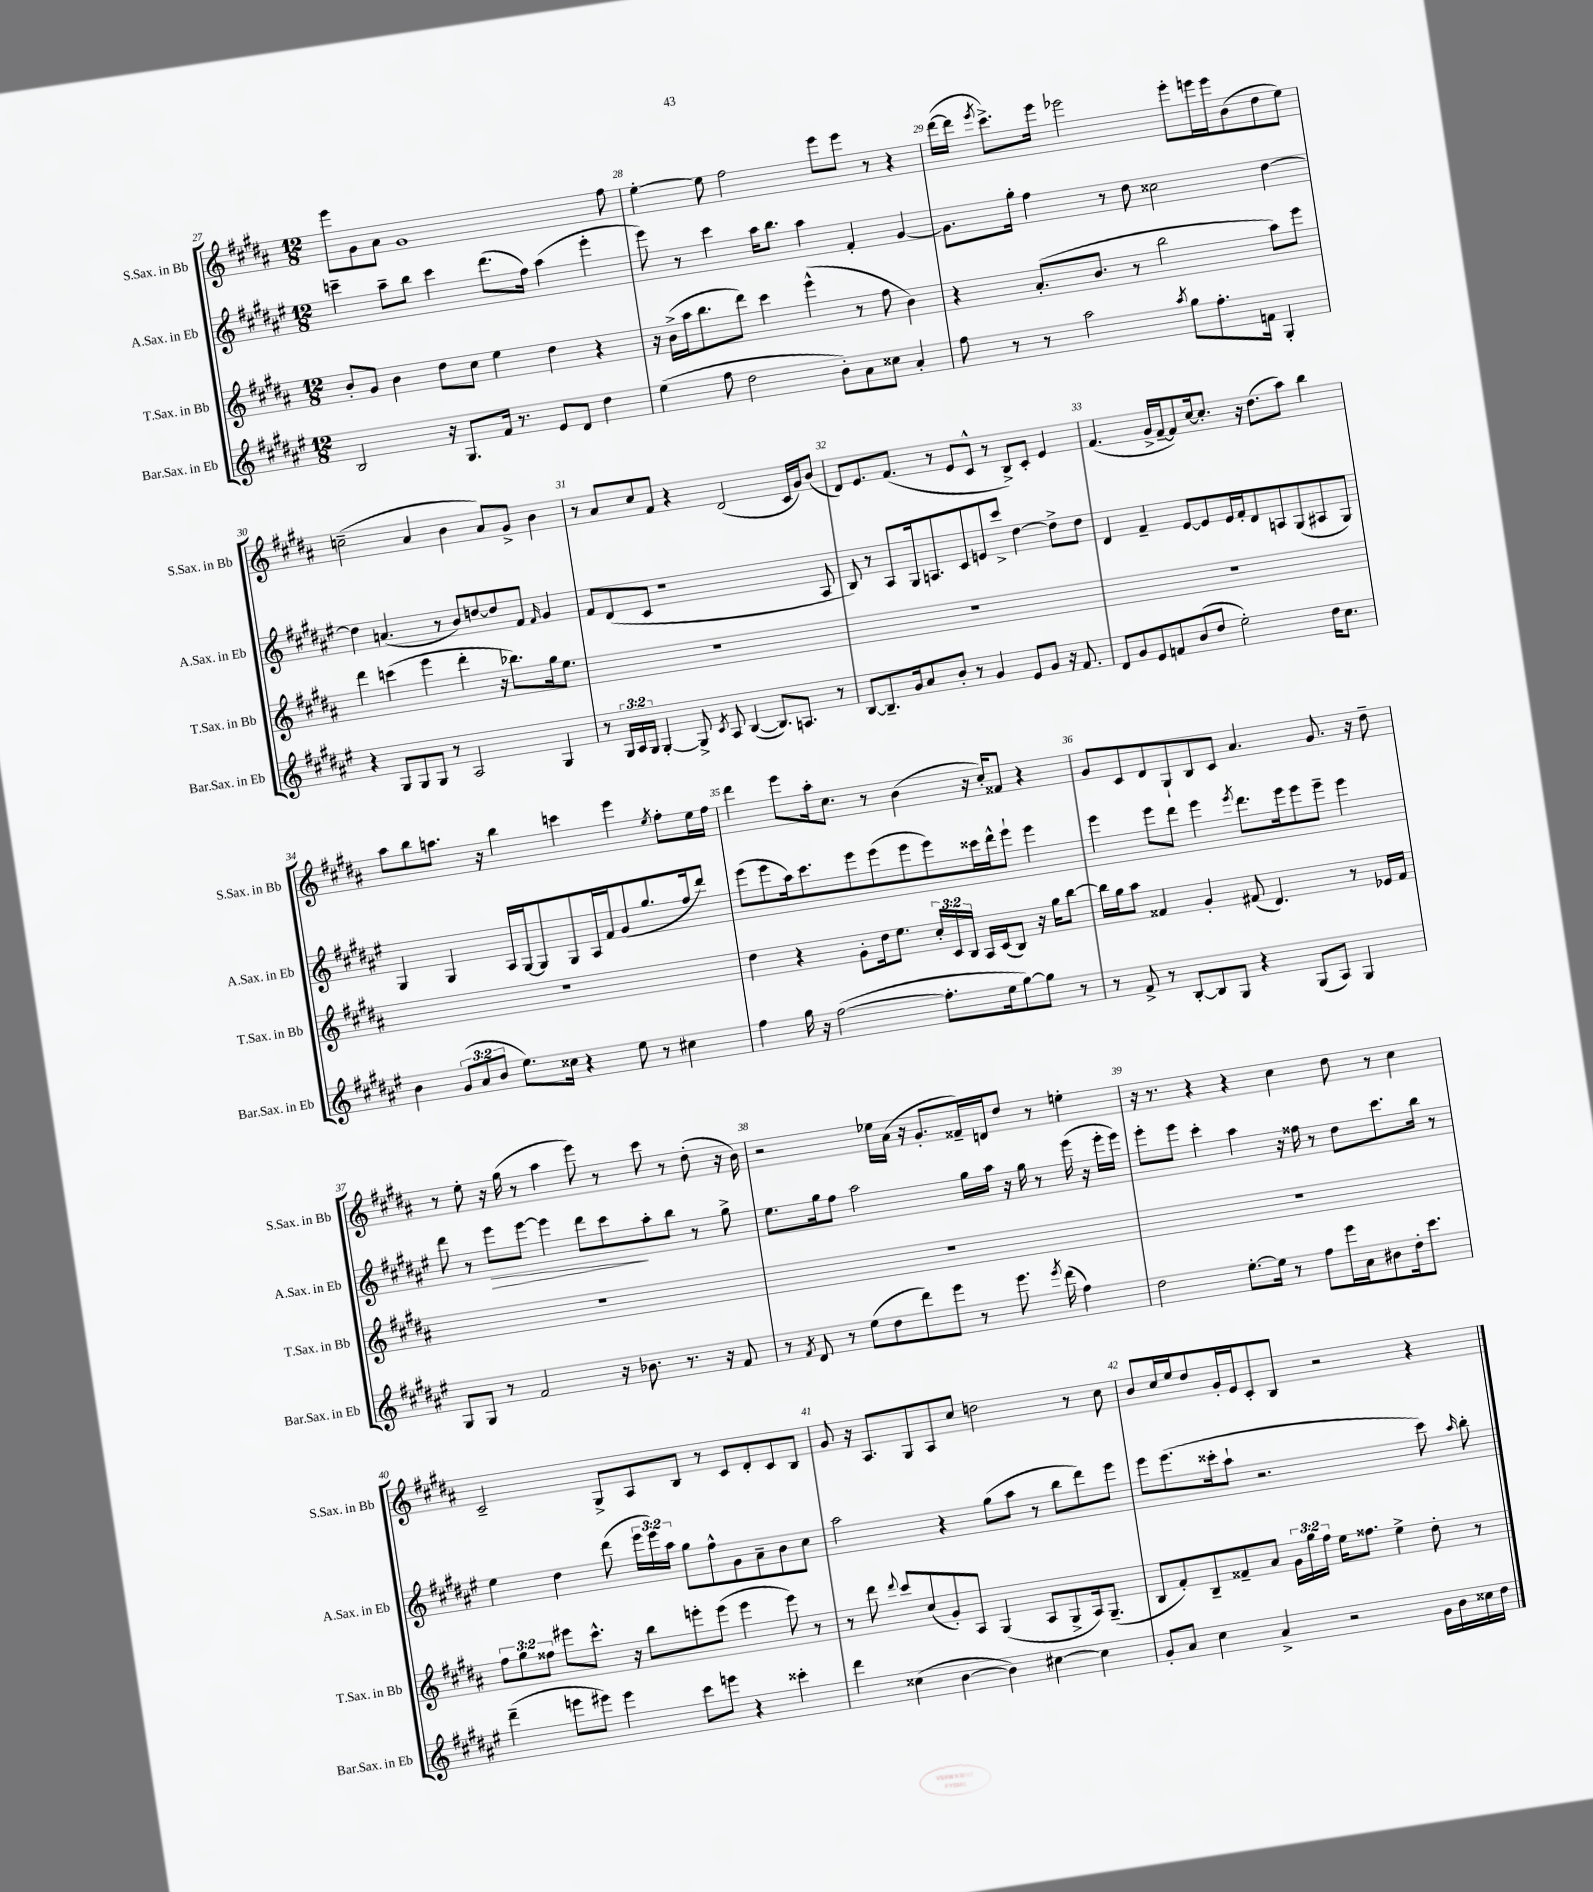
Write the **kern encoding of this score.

**kern	**kern	**kern	**kern
*staff4	*staff3	*staff2	*staff1
*clefG2	*clefG2	*clefG2	*clefG2
*k[f#c#g#d#a#e#]	*k[f#c#g#d#a#]	*k[f#c#g#d#a#e#]	*k[f#c#g#d#a#]
*M12/8	*M12/8	*M12/8	*M12/8
2B/	8b'/L	4ccc~\	8eee\L
.	8g#/J	.	8g#\
.	4b\	8aa#~\L	8a#\J
.	.	8bb\J	1g#
16r	8dd#\L	4ccc\	.
8.G#/L	.	.	.
.	8cc#\J	.	.
16f#/Jk	4ee\	(8.ddd#\L	.
8.r	.	.	.
.	.	16ff#\Jk)	.
8e#/L	4dd#\	(4aa#\	.
8d#/J	.	.	.
4dd#\	4r	4eee#'\	.
.	.	.	8ff#\
=	=	=	=
(4ee#\	16r	8eee#\)	[4ee'\
.	(16b^\LL	.	.
.	16aa#\J	8r	.
.	8.bb\	.	.
8ff#\	.	4ccc#\	8ee\]
2dd#\	8ddd#\J)	.	2ff#\
.	4ccc#\	16aa#\LK	.
.	.	8.bb\J	.
.	(4eee^^\	4aa#\	.
8b'\L)	.	.	8eee\L
8a#\	8r	4f#'/	8eee\J
8cc##\J	8ff#\	.	8r
4a#'/	4b\)	[4g#/	4r
=	=	=	=
8ff#\	4r	8.g#\]L	([16ddd#\LL
.	.	.	16ddd#\]JJ
.	.	.	8qeee/
8r	.	.	8.ccc#^\L)
.	.	16gg#'\Jk	.
8r	(8.a#'/L	4ff#\	.
.	.	.	16eee\Jk
2aa#\	.	.	2eee-\
.	8.b/J	.	.
.	.	8r	.
.	8r	8dd#\	.
.	2bb\	2cc##\	.
8qaa#/	.	.	.
8gg#\L	.	.	8eee-'\L
8.ff#'\	.	.	16eee\L
.	.	.	16eee\J
.	.	.	(8b\
16f\Jk	.	.	.
4G#'/	8aa#\L)	[4dd#\	8dd#\
.	8eee\J	.	8ee\J)
=	=	=	=
4r	4ddd#\	4dd#\]	(2cc~\
8G#/L	(4ccc\	(4.a/	.
8G#/	.	.	.
8G#/J	4eee\	.	4a#/
8r	.	8r	.
2A#/	4ddd#'\	8b/L)	4b\
.	.	[8dd/	.
.	16r	8dd/]	8a#/L)
.	8.bb-\L)	.	.
.	.	8f#/J	8g#^/J
.	.	16qqf#/	.
4G#/	16gg#\k	4g#/	4b\
.	8.ee\J	.	.
=	=	=	=
8r	1.r	8f#/L	8r
24G#/LL	.	(8d#/	8a#/L
24A#/	.	.	.
24G#/JJ	.	.	.
[4G#'/	.	8c#/J	8cc#/
.	.	1r	8f#/J
8G#^/]	.	.	4r
8qc#/	.	.	.
8A#/	.	.	.
([4B/	.	.	(2d#/
8.B/]L)	.	.	.
8.A/J	.	.	.
.	.	.	16c#/LL
.	.	.	16g#/J)
8r	.	8A#/	(8b/J
=	=	=	=
[8B/L	1.r	8B/)	8d#/L)
8.B~/]	.	8r	8.e/
.	.	8A#/L	.
16g#/k	.	.	(8.f#/J
8a#/	.	16G#/k	.
.	.	8.A/	.
8b'/J	.	.	8r
8r	.	8c#/	8e/L
4g#/	.	8e/	8c#^^/J
.	.	8ccc#^/J	8r
8e#/L	.	[4dd#\	8B^/L)
8g#/J	.	.	8c#'/J
16r	.	8dd#^\]L	4e/
8.f#/	.	.	.
.	.	8dd#\J	.
=	=	=	=
8d#/L	1.r	4d#/	(4.f#/
8g#/	.	.	.
8e#/	.	4f#~/	.
8f/	.	.	16g#^/LL
.	.	.	[16f#~/J
(8b/	.	[8e#/L	8f#/])
8dd#/J	.	8e#/]	[16cc#/k
.	.	.	8.cc#'/]J
2ee#'\)	.	16e#/L	.
.	.	16f#'/J	.
.	.	8d#/	16r
.	.	.	(8.dd#\L
.	.	8A/	.
.	.	(8G#/	8aa#\J)
16dd#\LK	.	8A#/	4bb\
8.cc#\J	.	.	.
.	.	8G#/J)	.
=	=	=	=
4b\	1.r	4G#/	8aa#\L
.	.	.	8bb\
(12g#/L	.	4G#/	8.aa\J
12a#/	.	.	.
12b/J	.	.	.
.	.	.	16r
8.ee#\L)	.	16A#/LL	4bb\
.	.	[16G#/J	.
.	.	8G#/]	.
16cc##\Jk	.	.	.
4r	.	8G#/	4ccc\
.	.	16A#/L	.
.	.	16f#/J	.
8ee#\	.	(8g#/	4eee\
8r	.	8.gg#/	.
.	.	.	8qee/
4cc#\	.	.	8ff#'\L
.	.	16ff#/k	.
.	.	8ddd#/J)	16ee\L
.	.	.	16ff#\JJ
=	=	=	=
4ff#\	4dd#\	(8eee#\L	4ddd#\
.	.	8eee#\	.
16gg#\	4r	16aa#\k)	8eee\L
16r	.	8.ccc#\	.
([2ff#\	.	.	16aa#'\k
.	.	.	8.cc#\J
.	8g#'\L	8eee#\	.
.	16dd#\k	(8eee#\	8r
.	8.ee\J	.	.
.	.	8eee#\	(4b\
8.ff#'\]L	24cc#'/LL	8eee#\)	.
.	24c#/	.	.
.	24B/JJ	.	.
.	16A#/LL	16ccc##\L	16r
16ee#\k	(16c#/J	16ddd#^^\J	16cc#'/LK)
[8gg#\)	8B/J)	8eee#`\J	8f##/J
8gg#\]J	16r	4eee#\	4r
.	16gg#\LK	.	.
8r	[8bb\J	.	.
=	=	=	=
8r	16bb\]LL	4eee#\	8g#/L
.	16gg#\J	.	.
8f#^/	8aa#\J	.	8c#/
8r	4f##/	8eee#\L	8d#/
[8B'/L	.	8ddd#\J	8G#`/
8B/]	4g#'/	4eee#\	8B/
8G#/J	.	.	8c#/J
.	.	8qeee#/	.
4r	(8f#/	8.ddd#\L	4.a#/
.	4.d#/)	.	.
.	.	16eee#\k	.
(8G#/L	.	8eee#\	.
8A#/J)	.	8eee#~\J	8.g#/
4G#/	8r	4eee#\	.
.	.	.	16r
.	16e-/LL	.	8dd#~\
.	16f#/JJ	.	.
=	=	=	=
8G#/L	1.r	8ddd#\	8r
8G#/J	.	8r	8ee'\
8r	.	8eee#\L	16r
.	.	.	(16gg#\
2f#/	.	[8eee#\J	8r
.	.	4eee#\]	4aa#\
.	.	8ddd#\L	8eee\)
16r	.	8ccc#\	8r
8.b-\	.	.	.
.	.	8aa#'\	8ccc#\
8.r	.	8bb\J	8r
.	.	8r	(8dd#'\
16r	.	.	.
8f#/	.	8gg#^\	16r
.	.	.	16b\)
=	=	=	=
8r	1.r	8.ee#\L	2r
8qf#/	.	.	.
8d#/	.	.	.
.	.	16gg#\k	.
8r	.	8ff#\J	.
(8ee#\L	.	2aa#\	.
8dd#\	.	.	16ee-\LL
.	.	.	(16a#\JJ
8ddd#\)	.	.	16r
.	.	.	8.g#'/L
8eee#\J	.	.	.
8r	.	16gg#\LL	16f##~/L)
.	.	16aa#\JJ	16d/J
8.eee#\	.	16r	8dd#/J
.	.	16gg#\	.
.	.	8r	8r
8qeee#/	.	.	.
(16ddd#\	.	.	.
4ff#\)	.	(16eee#\	4ee'\
.	.	16r	.
.	.	16eee#'\LL	.
.	.	16eee#\JJ)	.
=	=	=	=
2dd#\	1.r	8eee#'\L	16r
.	.	.	8.r
.	.	8eee#\J	.
.	.	4ccc#'\	4r
[8.ee#'\L	.	4aa#\	4r
16ee#\]Jk	.	.	.
8r	.	16r	4cc#\
.	.	16ff##\	.
8ff#\L	.	8r	.
16eee#\L	.	8dd#\L	8dd#\
16a#\J	.	.	.
8b#\	.	8.ccc#\	8r
16dd#'\k	.	.	4cc#\
8.ccc#\J	.	16bb\Jk	.
.	.	8r	.
=	=	=	=
(4ddd#~\	12ff#\L	4ee#\	2c#~/
.	12gg#\	.	.
.	12ff##\J	.	.
8eee\L	8eee#\L	4dd#\	.
8eee#\J)	8.ccc#^^\J	.	.
4eee#\	.	(8ddd#\	8G#^/L
.	16r	.	.
.	8bb\L	24eee#\LL	8A#/
.	.	24eee#\)	.
.	.	24aa#\JJ	.
8ccc#\L	8eee'\	8gg#\L	8B/J
8eee\J	(8eee\J	8ff#^^\	8r
4r	4eee\	8g#\	8c#/L
.	.	8a#~\	8d#'/
4ccc##'\	8eee\)	8b\	8c#/
.	8r	8cc#\J	8B/J
=	=	=	=
4ddd#\	8r	2aa#\	8g#/
.	8ddd#\	.	16r
.	.	.	8.A#/L
.	8qqddd#/	.	.
(4cc##\	8ccc#/L	.	.
.	(8cc#/	.	8G#/
[4b\	8g#'/)	4r	8A#/
.	8A#/J	.	8cc#/J
4b\])	(4G#/	(8gg#\L	2dd\
.	.	8aa#\J	.
[4cc#\	8A#/L	8r	.
.	8G#^/	8bb\L	.
4cc#\]	16A#/k)	8ddd#\)	8r
.	(8.G#~/J	.	.
.	.	8eee#\J	8cc#\
=	=	=	=
8g#'/L	8B/L	8eee#\L	8b/L
8a#/J	8f#'/)	(8.eee#\	16cc#/L
.	.	.	16ee/J
4cc#\	8B~/	.	8dd#/
.	.	16ccc##'\k	.
.	8f##~/	8aa#`\J	16g#'/L
.	.	.	16e/J
4a#^/	8a#/J	2.r	8c#'/
.	24g#\LL	.	8B/J
.	24gg#\	.	.
.	24ff#\JJ	.	.
2r	16ee\LK	.	2r
.	8.ff##\J	.	.
.	4ee^\	.	.
16g#\LL	8dd#'\	8ccc##\)	4r
16b\	.	.	.
.	.	16qqaa#/	.
16cc##\	8r	8bb'\	.
16dd#\JJ	.	.	.
==	==	==	==
*-	*-	*-	*-
